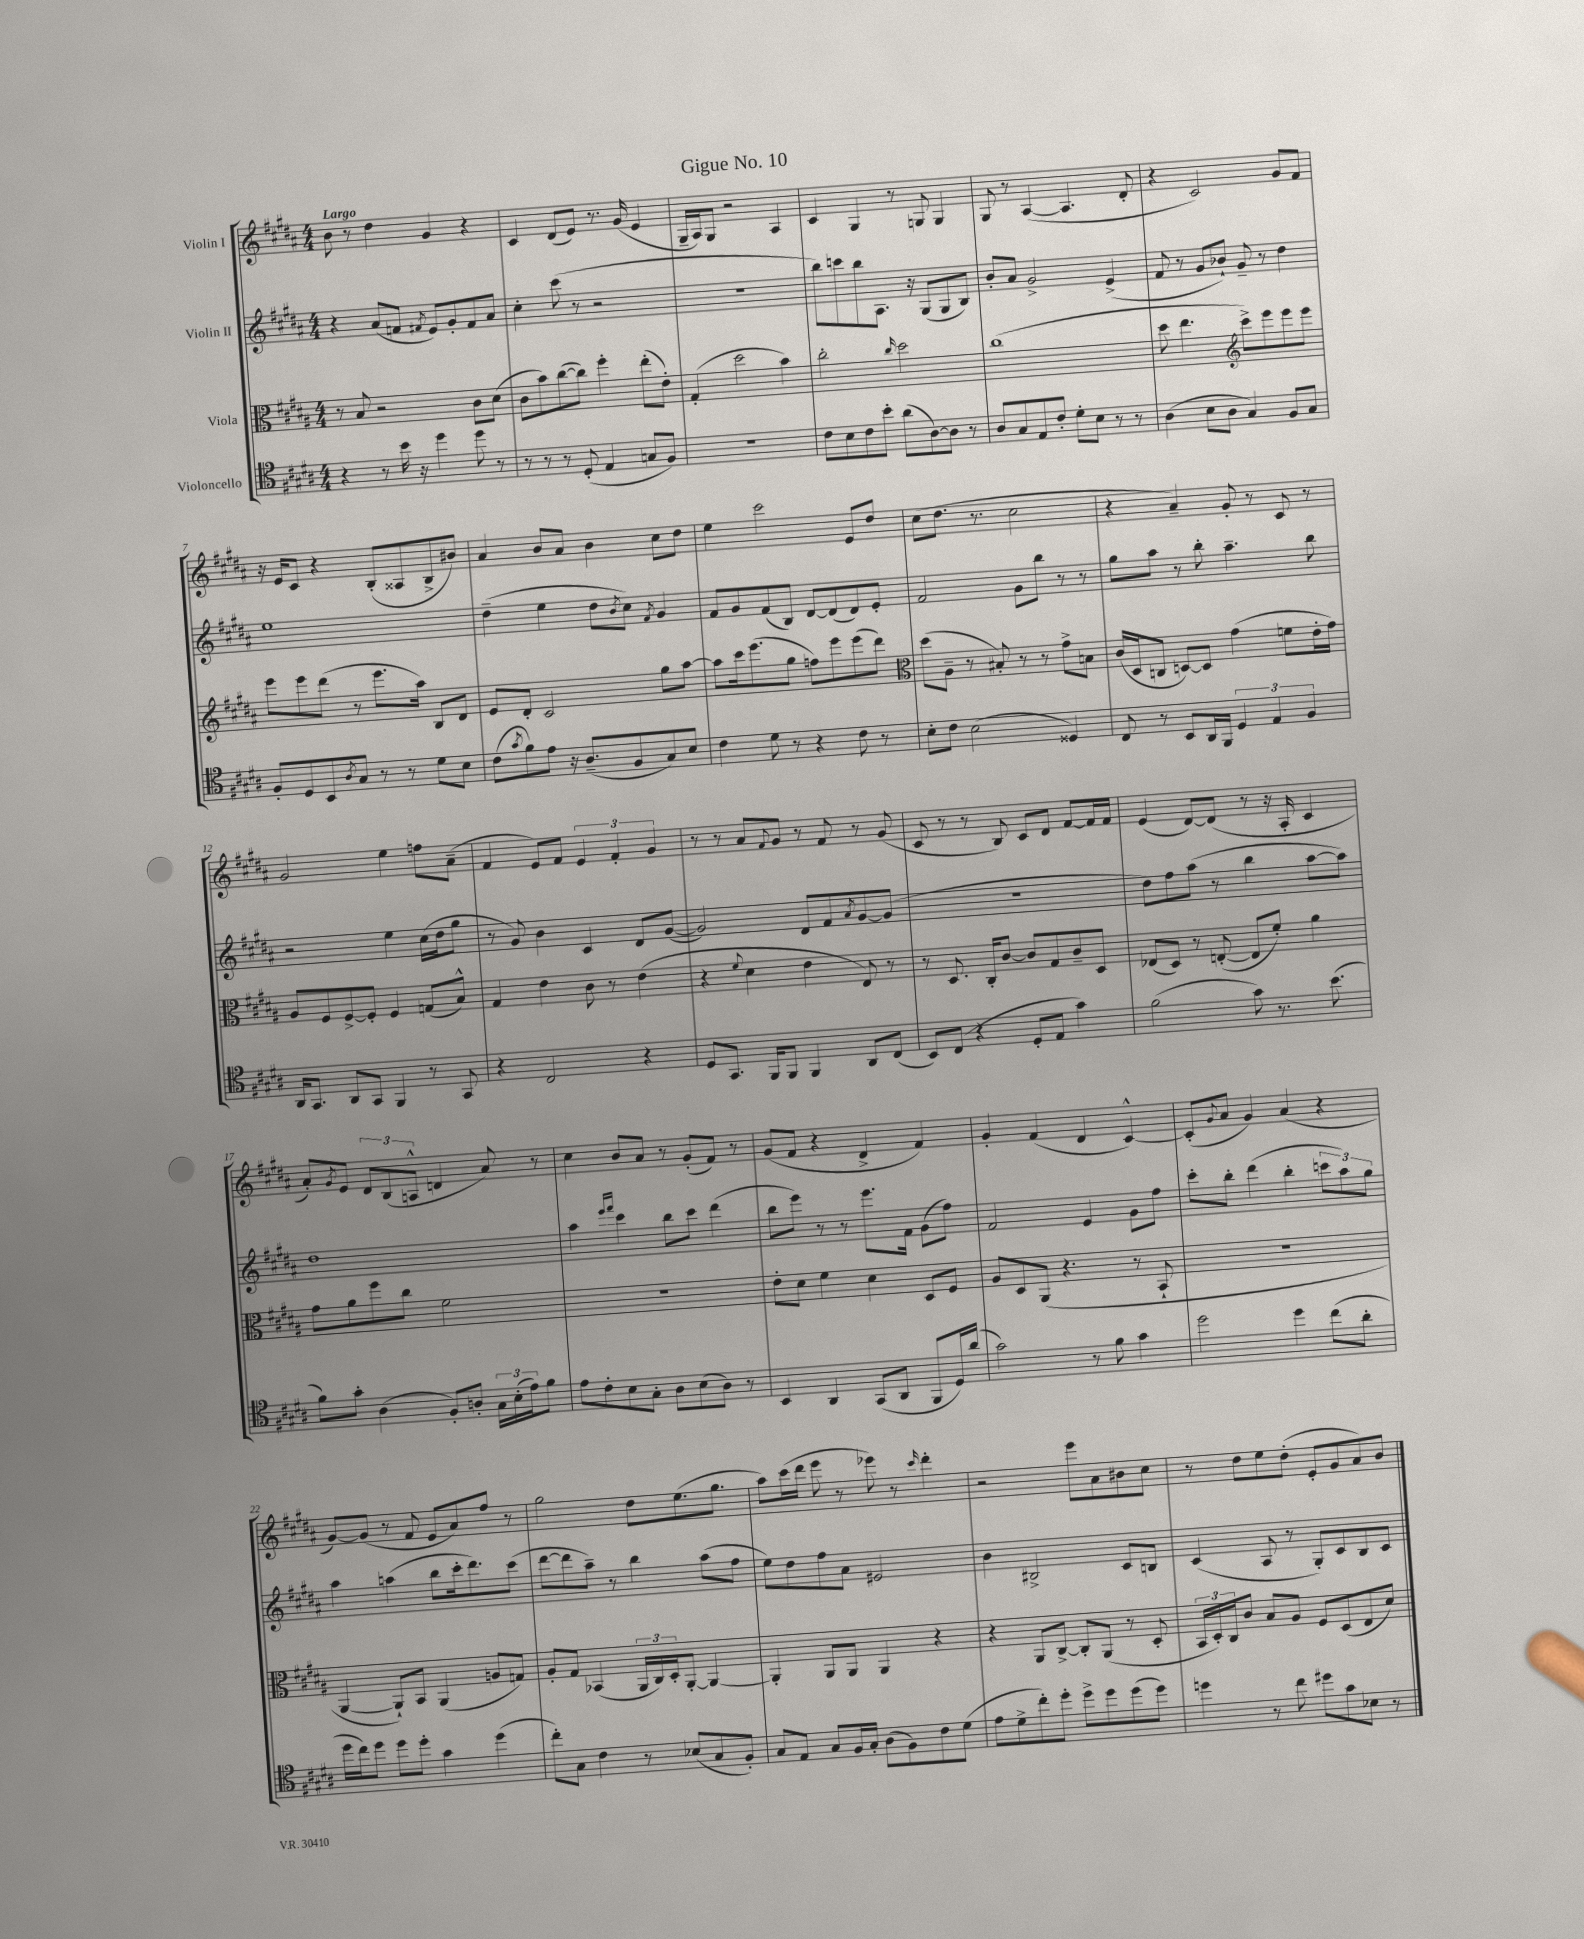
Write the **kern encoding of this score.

**kern	**kern	**kern	**kern
*part4	*part3	*part2	*part1
*staff4	*staff3	*staff2	*staff1
*I"Violoncello	*I"Viola	*I"Violin II	*I"Violin I
*clefC4	*clefC3	*clefG2	*clefG2
*k[f#c#g#d#a#]	*k[f#c#g#d#a#]	*k[f#c#g#d#a#]	*k[f#c#g#d#a#]
*M4/4	*M4/4	*M4/4	*M4/4
=1	=1	=1	=1
!	!	!	!LO:TX:a:B:t=Largo
4r	8r	4r	8b\
.	8B/	.	8r
8r	2r	(8a#/L	4dd#\
16b\	.	8fn/J	.
16r	.	.	.
.	.	8qf#X/	.
4dd#\	.	8e/L)	4g#/
.	.	8g#'/	.
8dd#\	8c#\L	8f#/	4r
8r	(8d#\J	8a#/J	.
=2	=2	=2	=2
8r	8c#\L	4cc#'\	4c#/
8r	8b\)	.	.
8r	([8cc#\	(8ccc#\	(8d#/L
(8D#'/	8cc#\J])	8r	8e/J)
4E/	4ff#'\	2r	8.r
.	.	.	(16g#/
8Gn/L	(8ee'\L	.	4e/
8F#/J)	8e'\J)	.	.
=3	=3	=3	=3
1r	(4G#'/	1r	16G#~/LL
.	.	.	16A#/J)
.	.	.	8G#/J
.	2dd#\	.	2r
.	4b\)	.	4A#/
=4	=4	=4	=4
8c#\L	2cc#'\	8bb\L)	4c#/
8B\	.	8cccn\	.
8c#\	.	8bb\	4G#/
8b'\J	.	8.A#\J	.
.	16qqcc#/	.	.
(8a#\L	2dd#\	.	8r
.	.	16r	.
[8A#\)	.	(8G#/L	8Gn/
8A#\J]	.	8G#/	4G/
8r	.	8B/J)	.
=5	=5	=5	=5
8A#/L	(1cc#	8b'/L	8G#/
8G#/	.	8a#/J	8r
8E/	.	2g#^/	([4A#/
8c#'/J	.	.	.
8d#'\L	.	.	4.A#/]
8B\J	.	.	.
8r	.	(4e^/	.
8r	.	.	8d#'/
=6	=6	=6	=6
(4A#\	8dd#\	8f#/	4r
.	4.ee\	8r	.
8B\L	.	8g#/L	2c#/)
8A#\J	.	8b-X`/J)	.
*	*clefG2	*	*
4G#/)	8ccc#^\L)	8g#~/	.
.	8eee\	8r	.
8F#/L	8eee\	4dd#\	8g#/L
8G#/J	8eee\J	.	8f#/J
!!LO:LB:g=z
=7	=7	=7	=7
8F#'/L	8eee\L	1ee	16r
.	.	.	16e/KL
8D#/	8eee\	.	8c#/J
8BB/	(8ddd#\J	.	4r
8qA#/	.	.	.
8G#/J	8r	.	.
8r	8.eee\L	.	(8B'/L
8r	.	.	8A##X/
.	16aa#\Jk)	.	.
8d#\L	8B/L	.	8B^/
8B\J	8d#/J	.	8b#X/J)
=8	=8	=8	=8
(8c#\L	8e/L	(4dd#~\	4a#/
8qg#/	.	.	.
8f#\)	8d#'/J	.	.
8e\J	2c#/	4ee\	8b/L
16r	.	.	8a#/J
(8.A#~/L	.	.	.
.	.	8dd#\L	4b\
.	.	8qb/	.
8F#/	.	8cc#\J)	.
.	.	8qf#/	.
8G#/)	8gg#\L	4g#/	8cc#\L
8B/J	[8aa#\J	.	8dd#\J
=9	=9	=9	=9
4c#\	8aa#\L]	8f#/L	4ee\
.	16ccc#\k	8g#/	.
.	(8.eee\	.	.
8d#\	.	(8f#/	2ccc#\
8r	8gg#\J	8B/J)	.
4r	8ffn\L)	[8d#/L	.
.	8eee\	(8d#/]	.
8c#\	(8eee\	8d#/)	8e/L
8r	8ddd#\J)	8e'/J	8dd#/J
=10	=10	=10	=10
*	*clefC3	*	*
8B'\L	(8dd#\L	2f#/	(8cc#\L
8c#\J	8A#~\J	.	8.dd#\J
(2B\	8r	.	.
.	.	.	8.r
.	8B#X'/)	.	.
.	8r	8g#\L	2cc#\
.	8r	8bb\J	.
4D##X/)	8g#^\L	8r	.
.	8Bn\J	8r	.
=11	=11	=11	=11
8C#/	(16c#/LL	8gg#\L	4r
.	16D#/J	.	.
8r	8Cn/J	8aa#\J	.
8BB/L	[8Dn/L)	8r	4a#~/)
16AA#/L	8D/J]	8bb'\	.
16FF#/JJ	.	.	.
6D#/	(4g#\	4.aa#~\	8g#'/
.	.	.	8r
6E/	.	.	.
.	8fn\L	.	8c#/
6F#/	.	.	.
.	16e'\L	8bb\	8r
.	16g#\JJ)	.	.
!!LO:LB:g=z
=12	=12	=12	=12
16AA#/KL	8A#/L	2r	2g#/
8.GG#/J	.	.	.
.	8F#/	.	.
8AA#/L	[8F#^/	.	.
8GG#/J	8F#'/J]	.	.
4FF#/	4F#/	4ee\	4ee\
8r	(8Gn/L	(16cc#\LL	8ffn\L
.	.	16dd#\J	.
8GG#/	8B^^/J)	8gg#\J	(8a#~\J
=13	=13	=13	=13
4r	4G#/	8r	4f#/
.	.	8g#/)	.
2C#/	4e\	4b\	8e/L)
.	.	.	8f#/J
.	8c#\	4c#/	6e/
.	8r	.	.
.	.	.	6f#'/
4r	(4e\	8d#/L	.
.	.	.	6g#/
.	.	([8g#/J	.
=14	=14	=14	=14
8D#/L	4r	2g#/])	8r
8.GG#/J	.	.	8r
.	8qqf#/	.	.
.	4d#\	.	8a#/L
16FF#/KL	.	.	.
.	.	.	8qqf#/
8FF#/J	.	.	8g#/J
4FF#/	4e\	8d#/L	8r
.	.	8f#/	8f#/
.	.	8qa#/	.
8AA#/L	8E/)	[8g#/	8r
(8C#/J	8r	(8g#/J]	(8g#/
=15	=15	=15	=15
8BB/L)	8r	1r	8c#/
(8C#/J	8.D#/	.	8r
4r	.	.	8r
.	16C#'/KL	.	.
.	[8c#/J	.	8B/)
8D#'/L	8c#/L]	.	8c#/L
8E/J	8G#/	.	8d#/J
4g#\)	8c#~/	.	[8f#/L
.	8D#/J	.	16f#/L]
.	.	.	16f#/JJ
=16	=16	=16	=16
(2f#\	(8E-X/L	8dd#\L)	(4e/
.	8D#/J)	8ff#\	.
.	8r	(8aa#\J	[8d#/L)
.	([8En'/	8r	(8d#/J]
8g#\)	8E/L]	4bb\	8r
8.r	8f#'/J)	.	16r
.	.	.	16A#'/
.	4a#\	[8aa#\L	4c#/
(8.b\	.	.	.
.	.	8aa#\J])	.
!!LO:LB:g=z
=17	=17	=17	=17
8f#\L)	8g#\L	1dd#	8a#'/L)
.	.	.	8qg#/
8g#'\J	8a#\	.	8e/J
(4A#\	8ff#\	.	12d#/L
.	.	.	(12B/
.	8cc#\J	.	.
.	.	.	12An^^/J
8F#'/L)	2f#\	.	4dn/
8An'/J	.	.	.
24G#\LL	.	.	8a#/)
(24B'\	.	.	.
24e\J)	.	.	.
8f#\J	.	.	8r
=18	=18	=18	=18
8e\L	1r	4aa#\	4cc#\
8c#'\	.	.	.
.	.	16qqeee/LL	.
.	.	16qqfff#/JJ	.
8B\	.	4ccc#\	8b/L
8G#'\J	.	.	8a#/J
8A#\L	.	8bb\L	8r
(8B\	.	8ccc#\J	(8g#'/L
8A#\J)	.	(4ddd#\	8f#/J)
8r	.	.	8r
=19	=19	=19	=19
4BB/	8e'\L	8bb\L	(8g#/L
.	8d#\J	8eee\J)	8f#/J
4AA#/	4f#\	8r	4r
.	.	8r	.
(8GG#/L	4d#\	8.eee\L	4d#^/
8AA#/J	.	.	.
.	.	16f#\Jk	.
8FF#/L	8D#/L	(8g#\L	4f#/)
16D#/L)	8F#/J	8ff#\J)	.
(16a#/JJ	.	.	.
=20	=20	=20	=20
2g#\)	8A#/L	2f#/	4g#'/
.	8D#/	.	.
.	(8AA#/J	.	(4f#/
.	4.r	.	.
8r	.	4e/	4d#/
8f#\	.	.	.
4g#\	8r	8g#\L	[4c#^^/)
.	8BB`/	8ff#\J	.
=21	=21	=21	=21
2dd#\	1r	8ccc#'\L	(8c#'/L]
.	.	.	8qqg#/
.	.	8bb'\J	8a#/J
.	.	(4ddd#\	4g#/)
4dd#\	.	4bb'\	(4a#/
(8cc#\L	.	12cccn\L	4r
.	.	12aa#\)	.
8a#'\J	.	.	.
.	.	12gg#\J	.
!!LO:LB:g=z
=22	=22	=22	=22
16dd#\LL	[4AA#/	4aa#\	[8g#/L)
16cc#\J)	.	.	.
8dd#\J	.	.	(8g#/J]
8dd#\L	8AA#`/L])	(4aan\	8r
8dd#'\J	8BB/J	.	8f#/
4g#\	(4AA#/	8bb\L	8e/L
.	.	16ccc#'\k	8a#/)
.	.	8.ddd#\)	.
(4dd#\	8An/L	.	8ff#/J
.	8Gn/J)	(8ccc#\J	8r
=23	=23	=23	=23
8cc#'\L)	8A#'/L	[8ddd#\L	2gg#\
8G#\J	8G#/J	8ddd#\]	.
4c#\	(4BB-X/	8aa#~\J)	.
.	.	8r	.
8r	24AA#/LL	4bb\	8dd#\L
.	24C#/)	.	.
.	24D#'/J	.	.
(8B-X/L	[8AA#'/J	.	(8.ee\
8G#/	4AA#/_	(8aa#\L	.
.	.	.	8.gg#\J
8F#'/J)	.	8ff#\J	.
=24	=24	=24	=24
8G#/L	4AA#'/]	8ee\L)	8aa#\L)
8E/J	.	8dd#\	(16ccc#\L
.	.	.	16ddd#\JJ
8G#/L	8AA#/L	8ff#\	8eee\
16F#/L	8AA#/J	8a#\J	8r
16G#'/JJ	.	.	.
(8A#\L	4AA#/	2e#X/	8eee-X\)
8F#\)	.	.	8r
.	.	.	16qqccc#/
8c#\	4r	.	4ddd#'\
(8d#\J	.	.	.
=25	=25	=25	=25
8e\L	4r	4b\	2r
8d#^\	.	.	.
8cc#'\)	8AA#/L	2B#X^/	.
8dd#'\J	[8C#^/J	.	.
8dd#^\L	8C#'/L]	.	8eee\L
8dd#\	(8AA#/J	.	8a#\
(8dd#\	8r	8c#/L	8b#X\
8dd#\J)	8D#'/	8Bn/J	8cc#\J
=26	=26	=26	=26
4ddn\	24BB/LL	(4c#/	8r
.	24D#'/)	.	.
.	24C#/J	.	.
.	8c#/J	.	8dd#\L
8r	8B/L	8A#/	8ee\
8cc#\	8A#/J	8r	(8dd#'\J
8dd#X\L	8F#/L	8G#'/L)	8e'/L
8g#\	(8D#/	8c#/	8g#/
8B-X\J	8E/	8B/	8a#/)
8r	8d#/J)	8c#/J	8b/J
==	==	==	==
*-	*-	*-	*-
